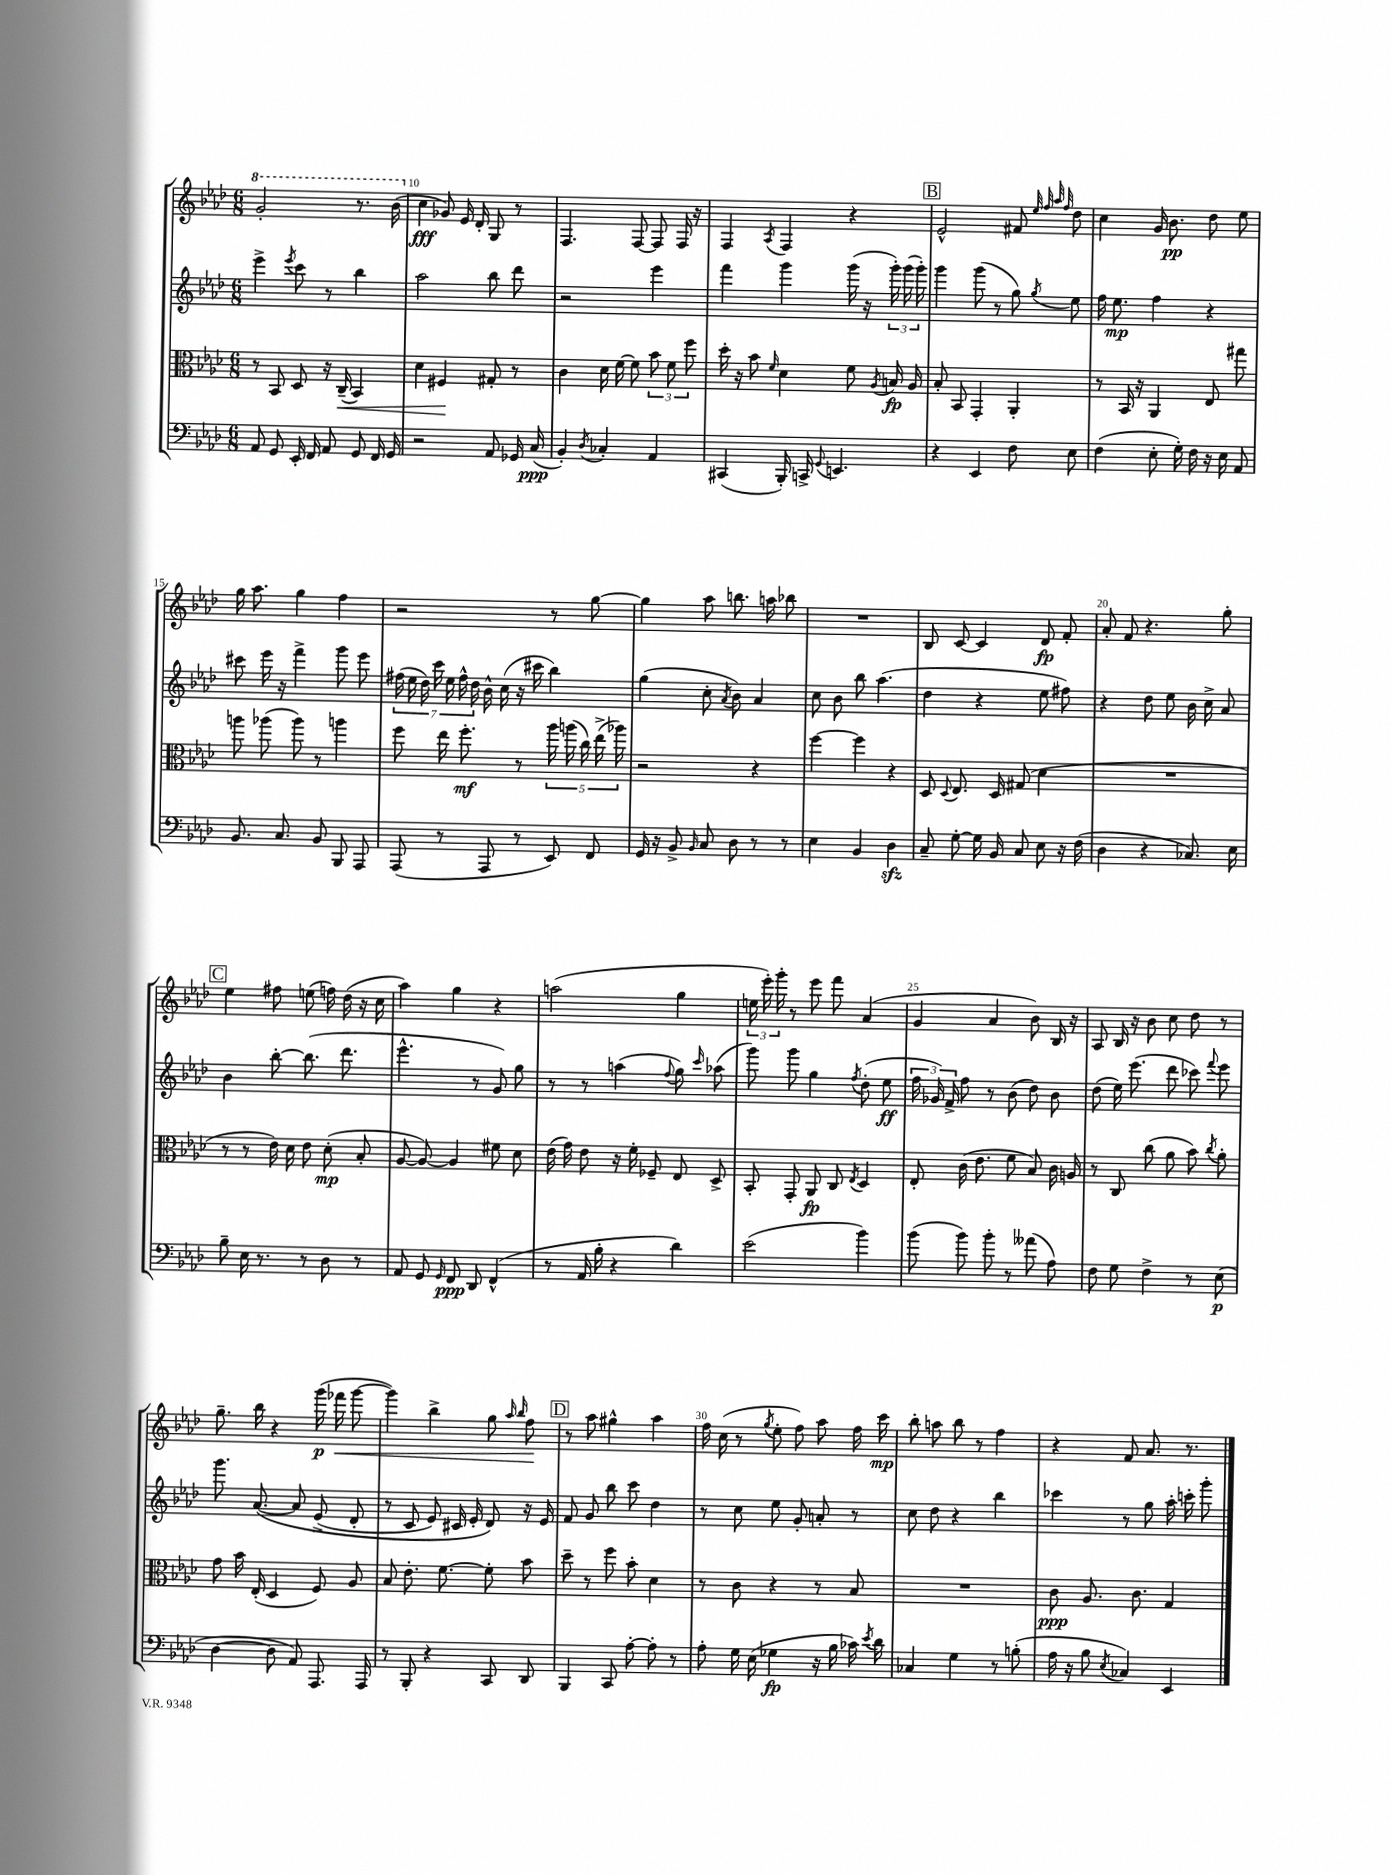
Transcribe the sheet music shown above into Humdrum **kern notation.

**kern	**dynam	**kern	**dynam	**kern	**dynam	**kern	**dynam
*part4	*part4	*part3	*part3	*part2	*part2	*part1	*part1
*staff4	*staff4	*staff3	*staff3	*staff2	*staff2	*staff1	*staff1
*clefF4	*	*clefC3	*	*clefG2	*	*clefG2	*
*k[b-e-a-d-]	*	*k[b-e-a-d-]	*	*k[b-e-a-d-]	*	*k[b-e-a-d-]	*
*M6/8	*	*M6/8	*	*M6/8	*	*M6/8	*
*	*	*	*	*	*	*8va	*
=9	=9	=9	=9	=9	=9	=9	=9
8AA-/	.	8r	.	4eee-^\	.	2gg'/	.
8GG/	.	8BB-/	.	.	.	.	.
.	.	.	.	8qeee-/	.	.	.
16EE-'/	.	8D-/	.	8ccc\	.	.	.
16FF/	.	.	.	.	.	.	.
8AA-/	.	16r	.	8r	.	.	.
!	!	!	!LO:HP:b	!	!	!	!
.	.	(16C~/	<	.	.	.	.
8GG/	.	4BB-/)	.	4bb-\	.	8.r	.
16FF/	.	.	.	.	.	.	.
16GG/	.	.	.	.	.	(16bb-\	.
=10	=10	=10	=10	=10	=10	=10	=10
*	*	*	*	*	*	*X8va	*
2r	.	4d-\	.	2aa-\	.	4cc\	fff
.	.	4F#X/	.	.	.	8g-X/)	.
.	.	.	.	.	.	16e-/	.
.	.	.	.	.	.	16d-'/	.
8AA-/	.	8G#X'/	[	8bb-\	.	8G/	.
16GG-X/	.	8r	.	8ddd-\	.	8r	.
(16C/	ppp	.	.	.	.	.	.
=11	=11	=11	=11	=11	=11	=11	=11
4BB-'/)	.	4c\	.	2r	.	4.F/	.
8qD-/	.	.	.	.	.	.	.
4C-X'/	.	16d-\	.	.	.	.	.
.	.	[16f\	.	.	.	.	.
.	.	8f\]	.	.	.	[8F/	.
4AA-/	.	12b-\	.	4eee-\	.	8F/]	.
.	.	12f\	.	.	.	.	.
.	.	.	.	.	.	16F/	.
.	.	12ff\	.	.	.	.	.
.	.	.	.	.	.	16r	.
=12	=12	=12	=12	=12	=12	=12	=12
(4CC#X/	.	16dd-'\	.	4fff\	.	4F/	.
.	.	16r	.	.	.	.	.
.	.	8b-\	.	.	.	.	.
.	.	16qqf/	.	.	.	8qA-/	.
16BBB-'/)	.	4d-\	.	4ggg\	.	4F/	.
16CCn^/	.	.	.	.	.	.	.
8qqGG/	.	.	.	.	.	.	.
4.EEn/	.	.	.	.	.	.	.
.	.	8f\	.	(16ggg\	.	4r	.
.	.	.	.	16r	.	.	.
.	.	8qA-/	.	.	.	.	.
.	.	16Bn/	fp	24ggg'\)	.	.	.
.	.	.	.	(24ggg\	.	.	.
.	.	16A-/	.	.	.	.	.
.	.	.	.	24ggg'\)	.	.	.
!!LO:REH:place=s1:t=B
=13	=13	=13	=13	=13	=13	=13	=13
4r	.	8B-'/	.	4ggg\	.	2e-^^/	.
.	.	8BB-/	.	.	.	.	.
4EE-/	.	4GG'/	.	(8ggg\	.	.	.
.	.	.	.	8r	.	.	.
8F\	.	4AA-'/	.	8gg\)	.	8f#X/	.
.	.	.	.	.	.	32qqee-/	.
.	.	.	.	.	.	32qqff/	.
.	.	.	.	.	.	32qqaa-/	.
.	.	.	.	8qgg/	.	32qqff/	.
8E-\	.	.	.	8ee-\	.	8dd-\	.
=14	=14	=14	=14	=14	=14	=14	=14
(4F\	.	8r	.	16ff\	.	4cc\	.
.	.	.	.	8.ee-\	mp	.	.
.	.	16BB-/	.	.	.	.	.
.	.	16r	.	.	.	.	.
8E-'\	.	4AA-/	.	4ff\	.	16g/	.
.	.	.	.	.	.	8.b-\	pp
16G'\)	.	.	.	.	.	.	.
16F\	.	.	.	.	.	.	.
16r	.	8E-/	.	4r	.	8dd-\	.
16E-\	.	.	.	.	.	.	.
8AA-/	.	8gg#X\	.	.	.	8ee-\	.
!!LO:LB:g=z
=15	=15	=15	=15	=15	=15	=15	=15
8.BB-/	.	8aan\	.	8ccc#X\	.	16gg\	.
.	.	.	.	.	.	8.aa-\	.
.	.	(8aa-X\	.	16eee-\	.	.	.
8.C/	.	.	.	16r	.	.	.
.	.	8aa-\)	.	4fff^\	.	4gg\	.
8BB-/	.	8r	.	.	.	.	.
8BBB-/	.	4aan\	.	8ggg\	.	4ff\	.
8AAA-/	.	.	.	8eee-\	.	.	.
=16	=16	=16	=16	=16	=16	=16	=16
(8AAA-/	.	8ff\	.	(28ff#X\	.	2r	.
.	.	.	.	28ee-\	.	.	.
.	.	.	.	28dd-\)	.	.	.
.	.	.	.	28ccc\	.	.	.
8r	.	16ee-\	.	.	.	.	.
.	.	.	.	28ee-\	.	.	.
.	.	.	.	28ff#^^\	.	.	.
.	.	8.ff'\	mf	.	.	.	.
.	.	.	.	28dd-\	.	.	.
8AAA-/	.	.	.	16b-^^\	.	.	.
.	.	.	.	(16cc\	.	.	.
8r	.	8r	.	16r	.	.	.
.	.	.	.	16ccc#X\	.	.	.
8EE-/)	.	20aa-\	.	4bb-\)	.	8r	.
.	.	(20aan\	.	.	.	.	.
.	.	20cc\)	.	.	.	.	.
8FF/	.	.	.	.	.	[8gg\	.
.	.	(20ee-^\	.	.	.	.	.
.	.	20aa-X\)	.	.	.	.	.
=17	=17	=17	=17	=17	=17	=17	=17
16GG/	.	2r	.	(4gg\	.	4gg\]	.
16r	.	.	.	.	.	.	.
8BB-^/	.	.	.	.	.	.	.
16qqBB-/	.	.	.	.	.	.	.
8C/	.	.	.	8cc'\	.	8aa-\	.
.	.	.	.	8qa-/	.	.	.
8D-\	.	.	.	8b-\)	.	8.bbn\	.
8r	.	4r	.	4a-/	.	.	.
.	.	.	.	.	.	16aan\	.
8r	.	.	.	.	.	8bb-X\	.
=18	=18	=18	=18	=18	=18	=18	=18
4E-\	.	[4ff\	.	8cc\	.	2.r	.
.	.	.	.	8b-\	.	.	.
4BB-/	.	4ff\]	.	8bb-\	.	.	.
.	.	.	.	(4.aa-\	.	.	.
4D-zz\	.	4r	.	.	.	.	.
=19	=19	=19	=19	=19	=19	=19	=19
8C~/	.	8D-/	.	4dd-\	.	8B-/	.
.	.	8qqD-/	.	.	.	.	.
[8G'\	.	8.E-/	.	.	.	[8c/	.
16G\]	.	.	.	4r	.	4c/]	.
16BB-/	.	16D-/	.	.	.	.	.
8C/	.	(8G#X/	.	.	.	.	.
8E-\	.	4d-\	.	8ee-\	.	8d-/	fp
16r	.	.	.	8ff#X\)	.	8f'/	.
(16F\	.	.	.	.	.	.	.
=20	=20	=20	=20	=20	=20	=20	=20
4D-\	.	2.r	.	4r	.	8a-'/	.
.	.	.	.	.	.	8f/	.
4r	.	.	.	8dd-\	.	4.r	.
.	.	.	.	8ee-\	.	.	.
8.C-X/)	.	.	.	16b-\	.	.	.
.	.	.	.	16cc^\	.	.	.
.	.	.	.	8a-/	.	8gg'\	.
16E-\	.	.	.	.	.	.	.
!!LO:LB:g=z
!!LO:REH:place=s1:t=C
=21	=21	=21	=21	=21	=21	=21	=21
8B-~\	.	8r	.	4b-\	.	4ee-\	.
16E-\	.	8r	.	.	.	.	.
8.r	.	.	.	.	.	.	.
.	.	16e-\)	.	[8bb-'\	.	8ff#X\	.
.	.	16d-\	.	.	.	.	.
8r	.	8e-\	.	(8.bb-\]	.	(8een\	.
8D-\	.	(8d-'\	mp	.	.	16ffn\)	.
.	.	.	.	8.ddd-\	.	(16dd-\	.
8r	.	8B-'/	.	.	.	16r	.
.	.	.	.	.	.	16cc\	.
=22	=22	=22	=22	=22	=22	=22	=22
8AA-/	.	[8A-/	.	4.eee-^^\	.	4aa-\)	.
8GG/	.	8A-/_)	.	.	.	.	.
16qqGG/	.	.	.	.	.	.	.
8FF/	ppp	4A-/]	.	.	.	4gg\	.
8DD-/	.	.	.	8r	.	.	.
(4FF^^/	.	8f#X\	.	8g/)	.	4r	.
.	.	8d-\	.	8gg\	.	.	.
=23	=23	=23	=23	=23	=23	=23	=23
8r	.	(16e-\	.	8r	.	(2aan\	.
.	.	16g\)	.	.	.	.	.
16AA-/	.	8e-\	.	8r	.	.	.
16B-'\	.	.	.	.	.	.	.
4r	.	16r	.	(4aan\	.	.	.
.	.	16f'\	.	.	.	.	.
.	.	8F-X~/	.	.	.	.	.
.	.	.	.	8qqff/	.	.	.
4d-\)	.	8E-/	.	8gg\)	.	4gg\	.
.	.	.	.	16qqccc/	.	.	.
.	.	8D-^/	.	(8aa-X\	.	.	.
=24	=24	=24	=24	=24	=24	=24	=24
(2e-\	.	8BB-'/	.	8ggg\)	.	24een\	.
.	.	.	.	.	.	24eee-'\)	.
.	.	.	.	.	.	24ggg'\	.
.	.	8GG'/	.	8ggg\	.	8r	.
.	.	8AA-/	fp	4gg\	.	8eee-\	.
.	.	8C/	.	.	.	8fff\	.
.	.	8qE-/	.	8qff/	.	.	.
4b-\)	.	4D-/	.	(8dd-'\	.	(4a-/	.
.	.	.	.	8ee-\	ff	.	.
=25	=25	=25	=25	=25	=25	=25	=25
(8b-\	.	8E-'/	.	24ff\	.	4g/	.
.	.	.	.	24g-X/)	.	.	.
.	.	.	.	24f^/	.	.	.
8b-\)	.	(16c\	.	8ff\	.	.	.
.	.	8.e-\	.	.	.	.	.
8b-'\	.	.	.	8r	.	4a-/	.
8r	.	8f\	.	(8b-\	.	.	.
(8a--X\	.	8B-/)	.	8dd-\)	.	8b-\)	.
8A-\)	.	16c\	.	8b-\	.	16B-/	.
.	.	16An/	.	.	.	16r	.
=26	=26	=26	=26	=26	=26	=26	=26
8F\	.	8r	.	(8dd-\	.	8A-/	.
8G\	.	8C/	.	16ee-\)	.	16B-/	.
.	.	.	.	(8.eee-\	.	16r	.
4F^\	.	(8cc\	.	.	.	8b-\	.
.	.	8a-\	.	8ddd-\	.	8cc\	.
8r	.	8b-\)	.	8ccc-X\)	.	8dd-\	.
.	.	8qcc/	.	8qqfff/	.	.	.
(8E-\	p	8a-'\	.	8eee-\	.	8r	.
!!LO:LB:g=z
=27	=27	=27	=27	=27	=27	=27	=27
[4D-\	.	8g\	.	8.ggg\	.	8.gg~\	.
.	.	16b-\	.	.	.	.	.
.	.	(16E-'/	.	([8.a-/	.	16bb-\	.
8D-\]	.	4D-/	.	.	.	4r	.
8AA-/)	.	.	.	8a-/]	.	.	.
8.AAA-/	.	8F/)	.	(8e-^/	.	(16ggg\	p
!	!	!	!	!	!	!	!LO:HP:b
.	.	.	.	.	.	16fff-X\	<
.	.	8A-/	.	8d-'/	.	[8ggg\	.
16AAA-/	.	.	.	.	.	.	.
=28	=28	=28	=28	=28	=28	=28	=28
8r	.	8B-/	.	8r	.	4ggg\])	.
8BBB-'/	.	8.e-'\	.	8c/	.	.	.
4r	.	.	.	8e-/)	.	4bb-^\	.
.	.	[8.f\	.	.	.	.	.
.	.	.	.	16c#X/	.	.	.
.	.	.	.	16e-'/	.	.	.
8CC/	.	8f'\]	.	8d-/)	.	8gg\	.
.	.	.	.	.	.	16qqaa-/	.
.	.	.	.	.	.	16qqbb-/	.
8DD-/	.	8b-\	.	16r	.	8ff\	.
.	.	.	.	16e-/	.	.	.
.	.	.	.	.	.	.	[
!!LO:REH:place=s1:t=D
=29	=29	=29	=29	=29	=29	=29	=29
4BBB-/	.	8dd-~\	.	8f/	.	8r	.
.	.	8r	.	8g/	.	8aa-\	.
8CC/	.	8ff\	.	8bb-\	.	4gg#X^^\	.
[8A-'\	.	8b-'\	.	8ccc\	.	.	.
8A-'\]	.	4d-\	.	4dd-\	.	4aa-\	.
8r	.	.	.	.	.	.	.
=30	=30	=30	=30	=30	=30	=30	=30
8A-'\	.	8r	.	8r	.	16ff\	.
.	.	.	.	.	.	(16cc\	.
16G\	.	8c\	.	8cc\	.	8r	.
(16E-\	.	.	.	.	.	.	.
.	.	.	.	.	.	8qgg/	.
4G-X\	fp	4r	.	8ee-\	.	8ee-'\	.
.	.	.	.	8g'/	.	8ff\)	.
16r	.	8r	.	8an'/	.	8aa-\	.
16B-\	.	.	.	.	.	.	.
16c-X\)	.	8B-/	.	8r	.	16ff\	.
8qe-/	.	.	.	.	.	.	.
16d-\	.	.	.	.	.	16ccc\	mp
=31	=31	=31	=31	=31	=31	=31	=31
4C-X/	.	2.r	.	8cc\	.	8bb-'\	.
.	.	.	.	8dd-\	.	8aan\	.
4G\	.	.	.	4r	.	8bb-\	.
.	.	.	.	.	.	8r	.
8r	.	.	.	4bb-\	.	4ff\	.
(8Bn'\	.	.	.	.	.	.	.
=32	=32	=32	=32	=32	=32	=32	=32
16A-\	.	8c\	ppp	4ccc-X\	.	4r	.
16r	.	.	.	.	.	.	.
8B-\	.	8.A-/	.	.	.	.	.
8qE-/	.	.	.	.	.	.	.
4C-X/)	.	.	.	8r	.	8f/	.
.	.	8.c\	.	.	.	.	.
.	.	.	.	8gg\	.	8.a-/	.
4EE-/	.	4G/	.	16aa-'\	.	.	.
.	.	.	.	16cccn'\	.	8.r	.
.	.	.	.	8ggg'\	.	.	.
==	==	==	==	==	==	==	==
*-	*-	*-	*-	*-	*-	*-	*-
